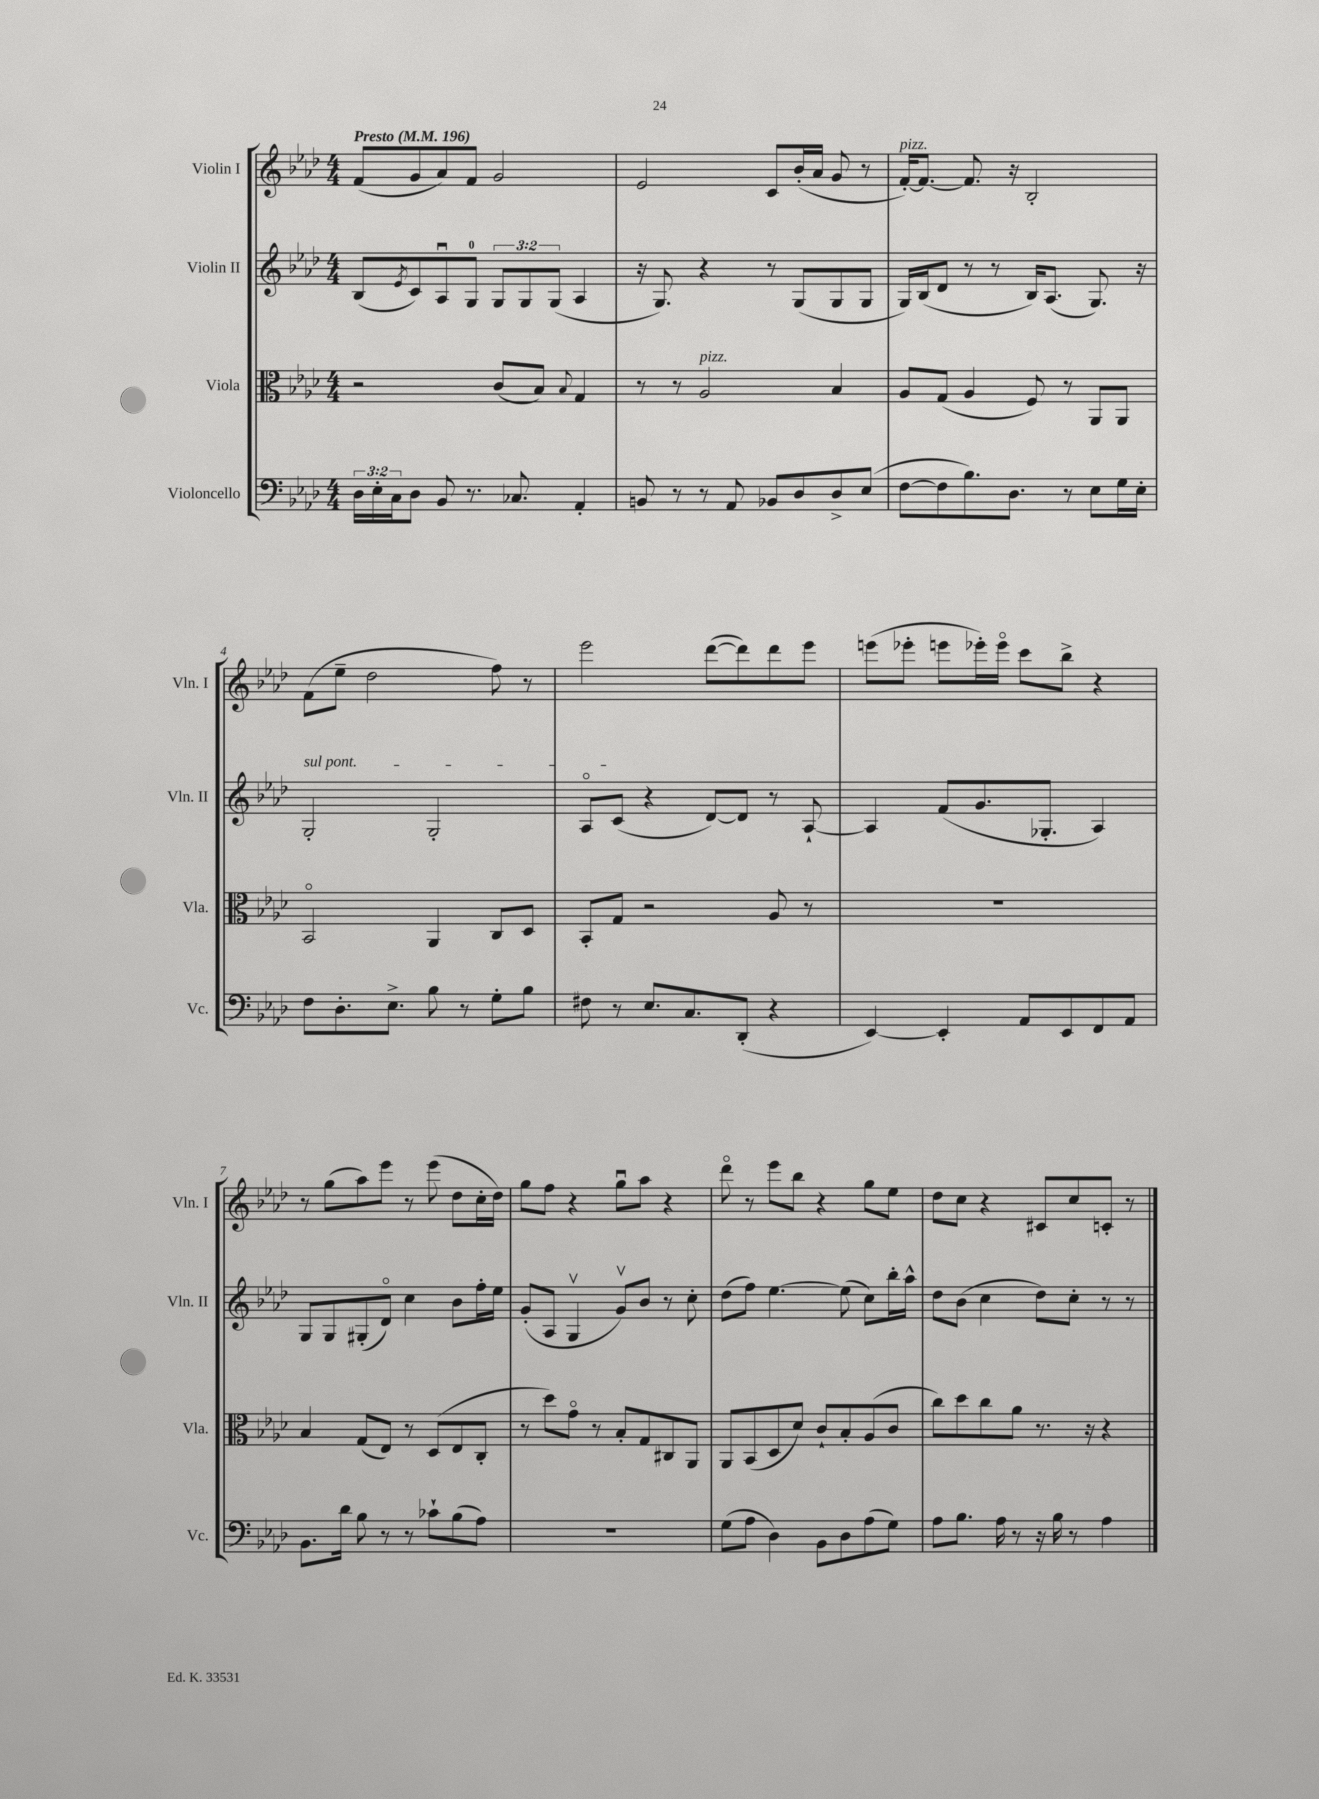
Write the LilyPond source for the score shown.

<<
\new StaffGroup <<
\new Staff = "s0" \with { instrumentName = "Violin I" shortInstrumentName = "Vln. I" } {
    \clef treble \key aes \major \numericTimeSignature \time 4/4 \tempo "Presto" 4 = 196
    f'8( g'8 aes'8) f'8 g'2 |
    ees'2 c'8 bes'16-.( aes'16 g'8 r8 |
    f'16~-.^\markup { \italic "pizz." }) f'8.~ f'8. r16 bes2-. |
    f'8( ees''8-- des''2 f''8) r8 |
    ees'''2 des'''8~( des'''8) des'''8 ees'''8 |
    e'''8( ees'''8-. e'''8 ees'''16-.) ees'''16\flageolet c'''8 bes''8-> r4 |
    r8 g''8( aes''8) ees'''8 r8 ees'''8( des''8 c''16-. des''16) |
    g''8 f''8 r4 g''8\downbow aes''8 r4 |
    des'''8\flageolet r8 ees'''8 bes''8 r4 g''8 ees''8 |
    des''8 c''8 r4 cis'8 c''8 c'8-. r8 \bar "|." |
}
\new Staff = "s1" \with { instrumentName = "Violin II" shortInstrumentName = "Vln. II" } {
    \clef treble \key aes \major \numericTimeSignature \time 4/4 \override Staff.TupletNumber.text = #tuplet-number::calc-fraction-text
    bes8( \acciaccatura { ees'8 } c'8) aes8\downbow g8-0 \tuplet 3/2 { g8 g8 g8( } aes4 |
    r16 g8.) r4 r8 g8( g8 g8 |
    g16) bes16( des'8 r8 r8 bes16) aes8.( g8.) r16 |
    \once \override TextSpanner.bound-details.left.text = \markup { \italic "sul pont." } g2-.\startTextSpan g2-. |
    aes8\flageolet c'8\stopTextSpan( r4 des'8~) des'8 r8 aes8~-! |
    aes4 f'8( g'8. ges8.-. aes4) |
    g8 g8 gis8-.( des'8\flageolet) c''4 bes'8 f''16-. ees''16 |
    g'8-.( aes8 g4\upbow g'8\upbow) bes'8 r8 c''8-. |
    des''8( f''8) ees''4.~ ees''8( c''8) bes''16-. aes''16-^ |
    des''8 bes'8( c''4 des''8) c''8-. r8 r8 \bar "|." |
}
\new Staff = "s2" \with { instrumentName = "Viola" shortInstrumentName = "Vla." } {
    \clef alto \key aes \major \numericTimeSignature \time 4/4
    r2 c'8( bes8) \appoggiatura { bes8 } g4 |
    r8 r8 aes2^\markup { \italic "pizz." } bes4 |
    aes8 g8( aes4 f8) r8 aes,8 aes,8 |
    bes,2\flageolet aes,4 c8 des8 |
    bes,8-. g8 r2 aes8 r8 |
    R1 |
    bes4 g8( ees8) r8 des8( ees8 c8-. |
    r8 des''8) g'8\flageolet r8 bes8-. g8 cis8 aes,8 |
    aes,8 bes,8( des8 des'8) c'8-! bes8-. aes8( c'8 |
    c''8) des''8 c''8 aes'8 r8. r16 r4 \bar "|." |
}
\new Staff = "s3" \with { instrumentName = "Violoncello" shortInstrumentName = "Vc." } {
    \clef bass \key aes \major \numericTimeSignature \time 4/4 \override Staff.TupletNumber.text = #tuplet-number::calc-fraction-text
    \tuplet 3/2 { des16 ees16-. c16 } des8 bes,8 r8. ces8. aes,4-. |
    b,8 r8 r8 aes,8 bes,8 des8 des8-> ees8( |
    f8~ f8 bes8.) des8. r8 ees8 g16 ees16-. |
    f8 des8.-. ees8.-> bes8 r8 g8-. bes8 |
    fis8 r8 ees8. c8. des,8-.( r4 |
    ees,4~) ees,4-. aes,8 ees,8 f,8 aes,8 |
    bes,8. des'16 bes8 r8 r8 ces'8-! bes8( aes8) |
    R1 |
    g8( aes8 des4) bes,8 des8 aes8( g8) |
    aes8 bes8. aes16 r8 r16 bes16 r8 aes4 \bar "|." |
}
>>
>>
